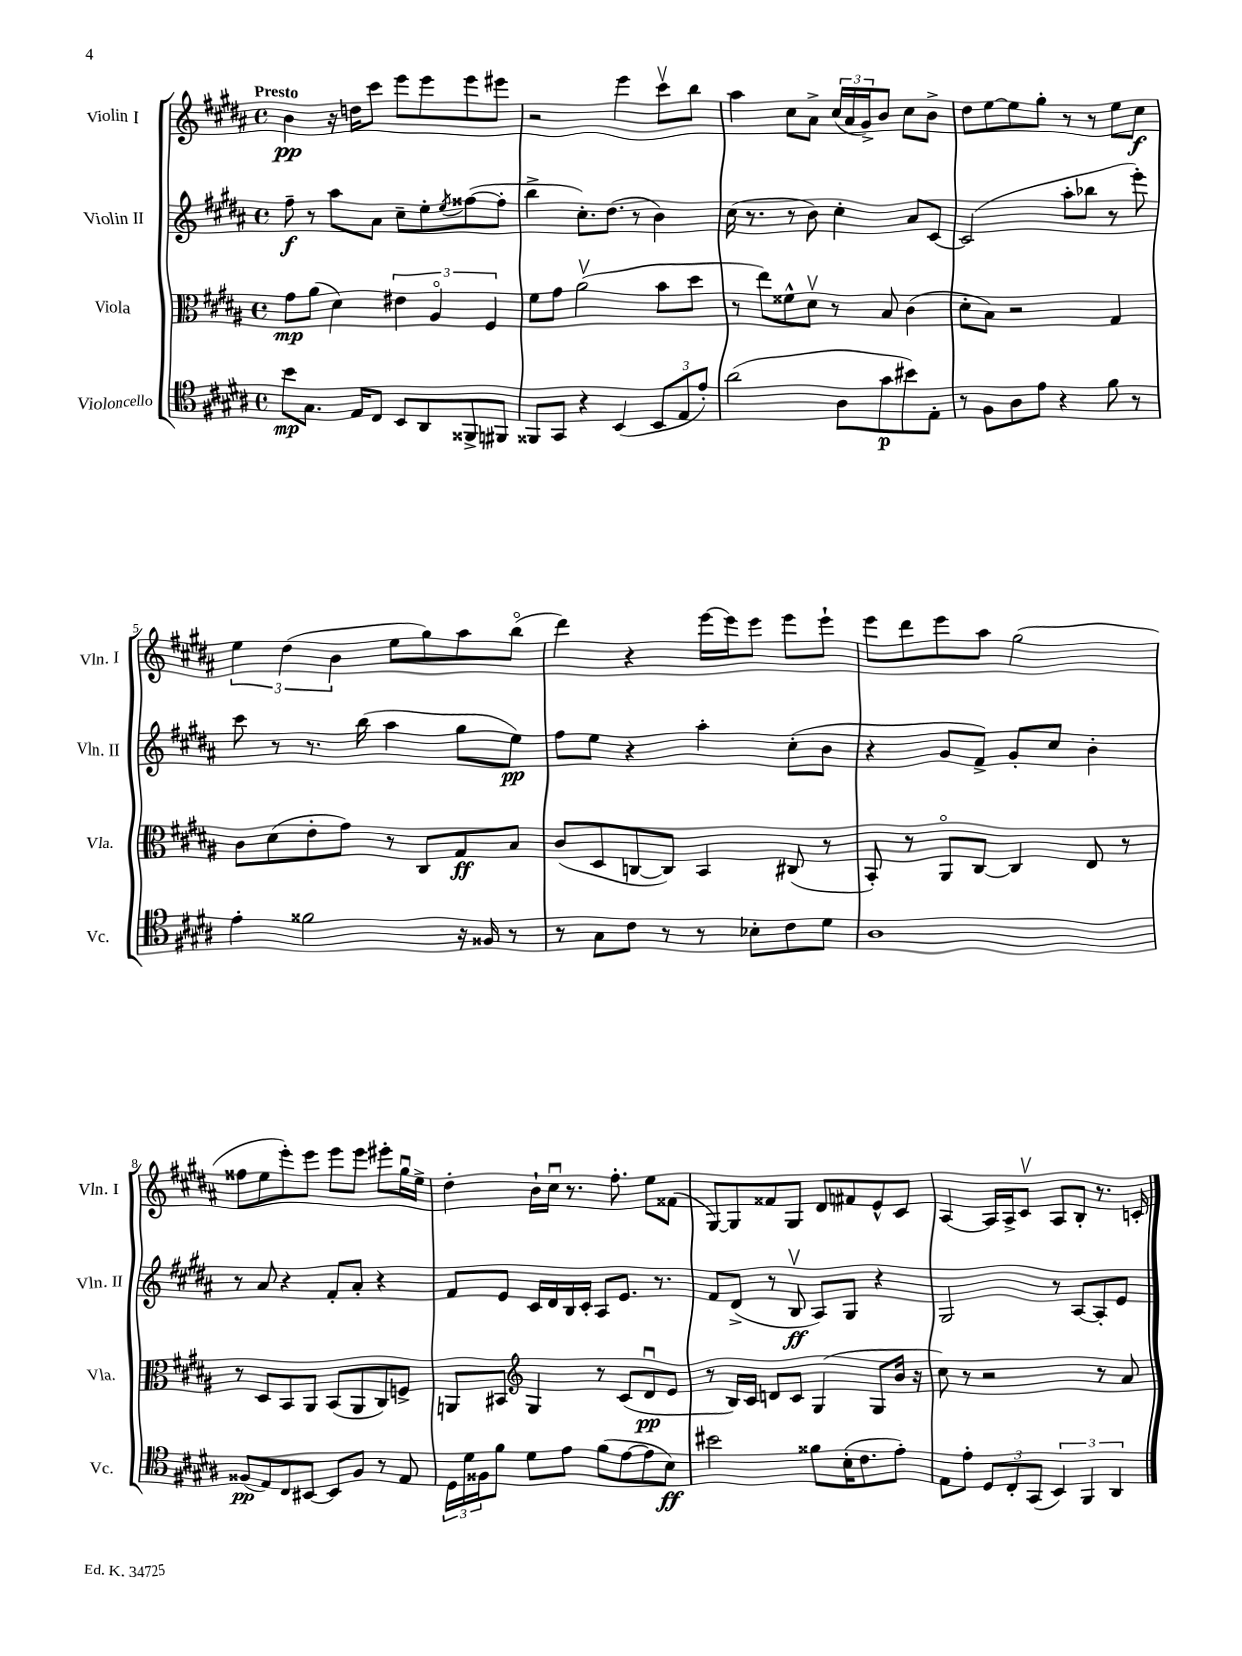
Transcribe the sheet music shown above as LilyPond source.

<<
\new StaffGroup <<
\new Staff = "s0" \with { instrumentName = "Violin I" shortInstrumentName = "Vln. I" } {
    \clef treble \key b \major \defaultTimeSignature \time 4/4 \tempo "Presto"
    b'4\pp r16 d''16 cis'''8 e'''8 e'''8 e'''8 eis'''8 |
    r2 e'''4 cis'''8\upbow b''8 |
    ais''4 cis''8 ais'8-> \tuplet 3/2 { cis''16( ais'16 gis'16->) } b'8 cis''8 b'8-> |
    dis''8 e''8~ e''8 gis''8-. r8 r8 e''8 cis''8\f |
    \tuplet 3/2 { e''4 dis''4( b'4 } e''8 gis''8) ais''8 b''8\flageolet( |
    dis'''4) r4 e'''16~ e'''16 e'''8 e'''8 e'''8-! |
    e'''8 dis'''8 e'''8 ais''8 gis''2( |
    fisis''8 e''8 e'''8-.) e'''8 e'''8 e'''8 eis'''8-. gis''16\downbow e''16-> |
    dis''4-. b'16-! cis''16\downbow r8. fis''8.-. e''8 fisis'8( |
    gis8~) gis8 fisis'8 gis8 dis'8 fis'8 e'8-^ cis'8 |
    ais4~ ais16 ais16-> cis'8\upbow ais8 b8-. r8. c'16-. \bar "|." |
}
\new Staff = "s1" \with { instrumentName = "Violin II" shortInstrumentName = "Vln. II" } {
    \clef treble \key b \major \defaultTimeSignature \time 4/4
    fis''8--\f r8 ais''8 ais'8 cis''8-- e''8-. \acciaccatura { e''8 } fisis''8~( fisis''8-. |
    b''4-> cis''8.-.) dis''8.( r8 b'4) |
    cis''16( r8. r8 b'8) cis''4-. ais'8 cis'8~ |
    cis'2( ais''8-. bes''8 r8 e'''8-.) |
    cis'''8 r8 r8. b''16( ais''4 gis''8 e''8\pp) |
    fis''8 e''8 r4 ais''4-. cis''8-.( b'8 |
    r4 gis'8 fis'8->) gis'8-. cis''8 b'4-. |
    r8 ais'8 r4 fis'8-. ais'8-. r4 |
    fis'8 e'8 cis'16 dis'16 b16 cis'16-. ais8 e'8. r8. |
    fis'8 dis'8->( r8 b8\upbow\ff ais8) gis8 r4 |
    gis2 r8 ais8~ ais8-. e'8 \bar "|." |
}
\new Staff = "s2" \with { instrumentName = "Viola" shortInstrumentName = "Vla." } {
    \clef alto \key b \major \defaultTimeSignature \time 4/4
    gis'8\mp ais'8( dis'4) \tuplet 3/2 { eis'4 ais4\flageolet fis4 } |
    fis'8 gis'8 ais'2\upbow( b'8 dis''8 |
    r8 e''8) fisis'8-^ dis'8\upbow r8 b8 cis'4( |
    dis'8-. b8) r2 gis4 |
    cis'8 dis'8( e'8-. gis'8) r8 cis8 gis8\ff b8 |
    cis'8( dis8 c8~ c8) b,4 cis8( r8 |
    b,8-.) r8 ais,8\flageolet cis8~ cis4 e8 r8 |
    r8 dis8 b,8 ais,8 b,8( ais,8 cis8) f8-> |
    a,8 bis,8 \clef treble gis4 r8 cis'8( dis'8\downbow\pp e'8 |
    r8 b16) cis'16 d'8 cis'8 gis4( gis8 b'16 r16 |
    cis''8) r8 r2 r8 ais'8 \bar "|." |
}
\new Staff = "s3" \with { instrumentName = "Violoncello" shortInstrumentName = "Vc." } {
    \clef tenor \key b \major \defaultTimeSignature \time 4/4
    b'8\mp gis8. e16 cis8 b,8 ais,8 fisis,8-> fis,8 |
    fisis,8 gis,8 r4 b,4( \tuplet 3/2 { b,8 e8 e'8-.) } |
    ais'2( ais8 gis'8\p bis'8) e8-. |
    r8 fis8 ais8 e'8 r4 fis'8 r8 |
    e'4-. fisis'2 r16 fisis16 r8 |
    r8 gis8 cis'8 r8 r8 bes8-. cis'8 dis'8 |
    ais1 |
    fisis8\pp( e8) cis8 bis,8~ bis,8 fisis8 r8 e8 |
    \tuplet 3/2 { dis16 dis'16 fisis16 } fis'8 dis'8 e'8 fis'8( e'8~ e'8 b8\ff) |
    bis'2 fisis'8 b16-.( cis'8. e'8-.) |
    e8 e'8-. \tuplet 3/2 { dis8 cis8-. gis,8( } \tuplet 3/2 { b,4) fis,4 ais,4 } \bar "|." |
}
>>
>>
